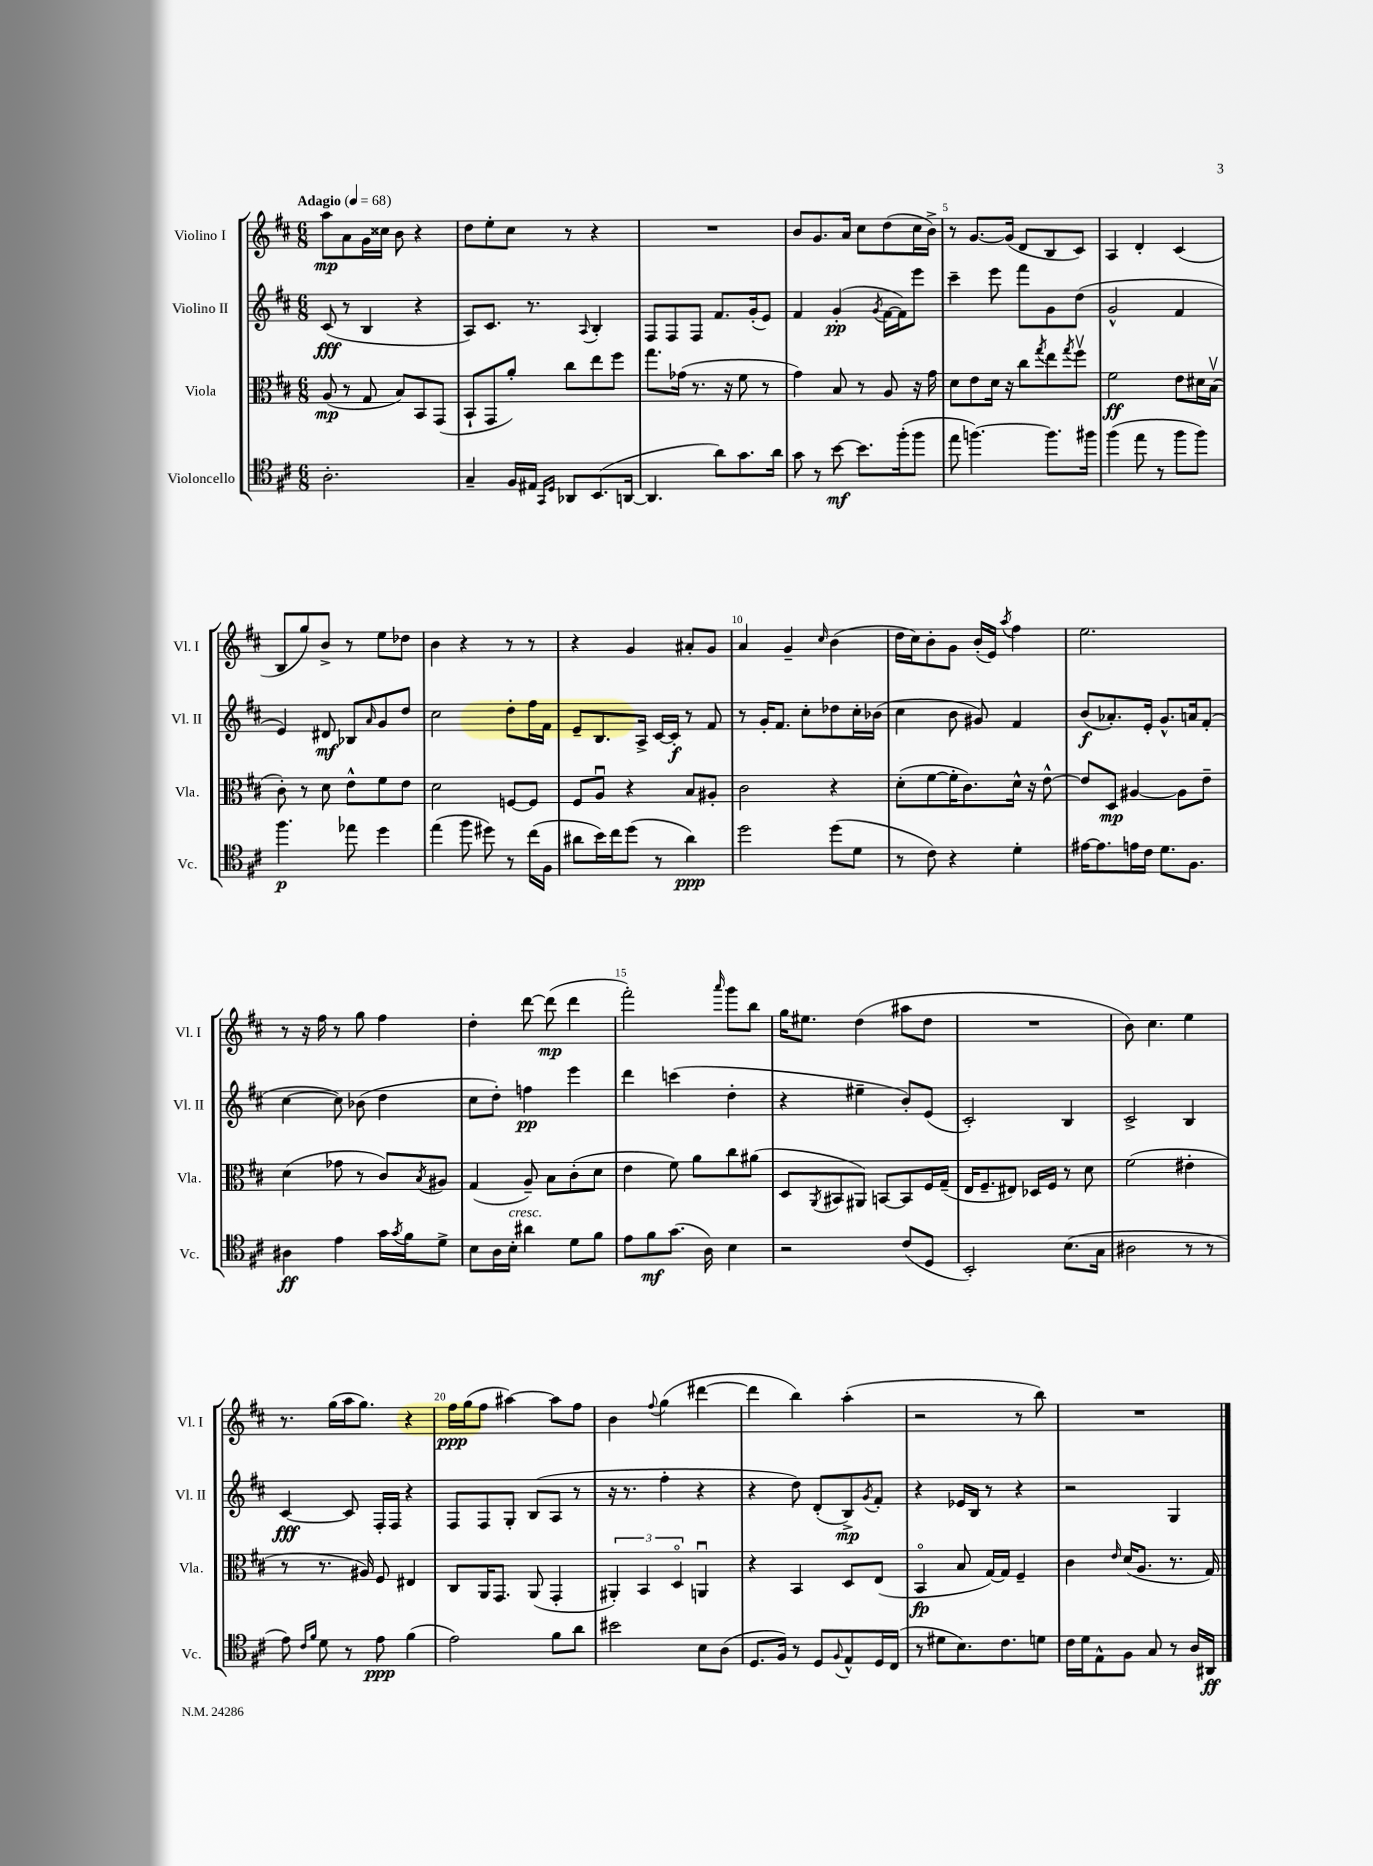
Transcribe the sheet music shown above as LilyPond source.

<<
\new StaffGroup <<
\new Staff = "s0" \with { instrumentName = "Violino I" shortInstrumentName = "Vl. I" } {
    \clef treble \key d \major \numericTimeSignature \time 6/8 \tempo "Adagio" 4 = 68
    a''8\mp a'8 g'16 cisis''16 b'8 r4 |
    d''8 e''8-. cis''8 r8 r4 |
    R2. |
    b'8 g'8. a'16 cis''8 d''8( cis''16 b'16->) |
    r8 g'8.~ g'16( d'8 b8 cis'8) |
    a4 d'4-. cis'4( |
    b8 g''8) b'8-> r8 e''8 des''8 |
    b'4 r4 r8 r8 |
    r4 g'4 ais'8-. g'8 |
    a'4 g'4-- \grace { cis''16 } b'4( |
    d''16 cis''16) b'8-. g'8 b'16-.( e'16) \acciaccatura { a''8 } fis''4 |
    e''2. |
    r8 r16 fis''16 r8 g''8 fis''4 |
    d''4-. d'''8~ d'''8\mp( d'''4 |
    fis'''2-.) \grace { a'''16 } g'''8 b''8 |
    g''16 eis''8. d''4( ais''8 d''8 |
    R2. |
    b'8) cis''4. e''4 |
    r8. g''16( a''16 g''8.) r4 |
    fis''16\ppp g''16( fis''8 ais''4~) ais''8 fis''8 |
    b'4 \appoggiatura { fis''8 } g''4( dis'''4~ |
    dis'''4 b''4) a''4-.( |
    r2 r8 b''8) |
    R2. \bar "|." |
}
\new Staff = "s1" \with { instrumentName = "Violino II" shortInstrumentName = "Vl. II" } {
    \clef treble \key d \major \numericTimeSignature \time 6/8
    cis'8\fff( r8 b4 r4 |
    a8) cis'8. r8. \appoggiatura { a8 } b4-. |
    fis8 fis8 fis8 fis'8. g'16-.( e'8) |
    fis'4 g'4-.\pp( \acciaccatura { g'8 } fis'16~ fis'16) e'''8 |
    cis'''4-- e'''8 fis'''8 g'8 d''8( |
    g'2-^ fis'4 |
    e'4) dis'8\mf bes8 \grace { a'16 } g'8 d''8 |
    cis''2 d''8-. fis''16 fis'16 |
    e'8-- b8. a16-> cis'16~ cis'16-.\f r8 fis'8 |
    r8 g'16-. fis'8. cis''8-. des''8 cis''16-. bes'16( |
    cis''4 b'8 gis'8) fis'4 |
    b'8\f( aes'8.-.) e'16-. g'8.-^ a'16 fis'8-.( |
    cis''4~ cis''8) bes'8( d''4 |
    cis''8 d''8-.) f''4\pp e'''4 |
    d'''4 c'''4( d''4-. |
    r4 eis''4-- b'8-.) e'8( |
    cis'2-.) b4 |
    cis'2-> b4 |
    cis'4~\fff cis'8 fis16-. fis16 r4 |
    fis8 fis8 g8-. b8( a8 r8 |
    r16 r8. fis''4-. r4 |
    r4 d''8) d'8-.( b8->\mp) \acciaccatura { g'8 } fis'8-. |
    r4 ees'16 b16 r8 r4 |
    r2 g4 \bar "|." |
}
\new Staff = "s2" \with { instrumentName = "Viola" shortInstrumentName = "Vla." } {
    \clef alto \key d \major \numericTimeSignature \time 6/8
    a8\mp( r8 g8 b8) b,8 g,8( |
    b,8-! g,8 a'8-.) cis''8 e''8 fis''8 |
    g''8. ges'16( r8. r16 fis'8 r8 |
    g'4) b8 r8 a8 r16 g'16 |
    d'8 e'8 d'16 r16 cis''8 \acciaccatura { g''8 } e''8 \acciaccatura { g''8 } fis''8\upbow |
    fis'2\ff e'8 dis'16 b16\upbow( |
    cis'8-.) r8 d'8 e'8-^ fis'8 e'8 |
    d'2 f8~ f8 |
    fis8 a8\downbow r4 b8 ais8-. |
    cis'2 r4 |
    d'8-.( fis'8~ fis'16-. cis'8.) d'16-^ r16 e'8~-^ |
    e'8 d8\mp ais4~ ais8 e'8-- |
    d'4( ges'8 r8 cis'8) \acciaccatura { b8 } ais8 |
    g4( a8--) b8 cis'8-.( d'8 |
    e'4 fis'8) a'8 cis''8 ais'8( |
    d8 \acciaccatura { a,8 } bis,8 ais,8) b,8~ b,8 fis16 g16--( |
    e16 fis8.-- eis8) des16 fis16 r8 d'8 |
    fis'2( eis'4-. |
    r8 r8. ais16) fis8 eis4 |
    cis8 a,16 g,8. a,8( g,4-. |
    \tuplet 3/2 { ais,4-.) b,4 d4\flageolet } a,4\downbow |
    r4 b,4 d8 e8( |
    b,4\flageolet\fp b8 g16~) g16 fis4-- |
    cis'4 \grace { e'16 } d'16( a8. r8. g16) \bar "|." |
}
\new Staff = "s3" \with { instrumentName = "Violoncello" shortInstrumentName = "Vc." } {
    \clef tenor \key d \major \numericTimeSignature \time 6/8
    a2.-. |
    g4-- fis16 eis16 \grace { g,16 d16 } aes,8 b,8.( a,16~ |
    a,4. a'8) g'8. a'16 |
    g'8 r8 b'8~\mf b'8. fis''16-.( fis''8 |
    e''8 f''4.~) f''8. fis''16 |
    fis''4( e''8 r8 fis''8 fis''8) |
    fis''4.\p ees''8 d''4 |
    e''4( fis''8 dis''8) r8 cis''16( fis16 |
    ais'8 b'16) cis''16 d''8( r8 ais'4\ppp) |
    d''2 d''8( d'8 |
    r8 cis'8) r4 d'4-. |
    eis'16~ eis'8. e'16 cis'16 d'8. fis8. |
    ais4\ff e'4 g'16 \acciaccatura { g'8 } fis'16 d'8-> |
    b8 a16 b16-.^\markup { \italic "cresc." } ais'4 d'8 fis'8 |
    e'8 fis'8\mf g'8.( a16) b4 |
    r2 cis'8( d8 |
    b,2-.) b8.( g16 |
    ais2 r8 r8 |
    e'8) \grace { cis'16 fis'16 } d'8 r8 e'8\ppp fis'4( |
    e'2) fis'8 a'8 |
    bis'2 b8 a8( |
    d8. fis16) r8 d8 \appoggiatura { fis8 } e8-^ d16 cis16( |
    r8 dis'8 b8.) cis'8. d'8 |
    cis'16 d'16 e8-^ fis8 g8 r8 a16 ais,16\ff \bar "|." |
}
>>
>>
\layout { \context { \Score \override BarNumber.break-visibility = ##(#f #t #t) barNumberVisibility = #(every-nth-bar-number-visible 5) } }
